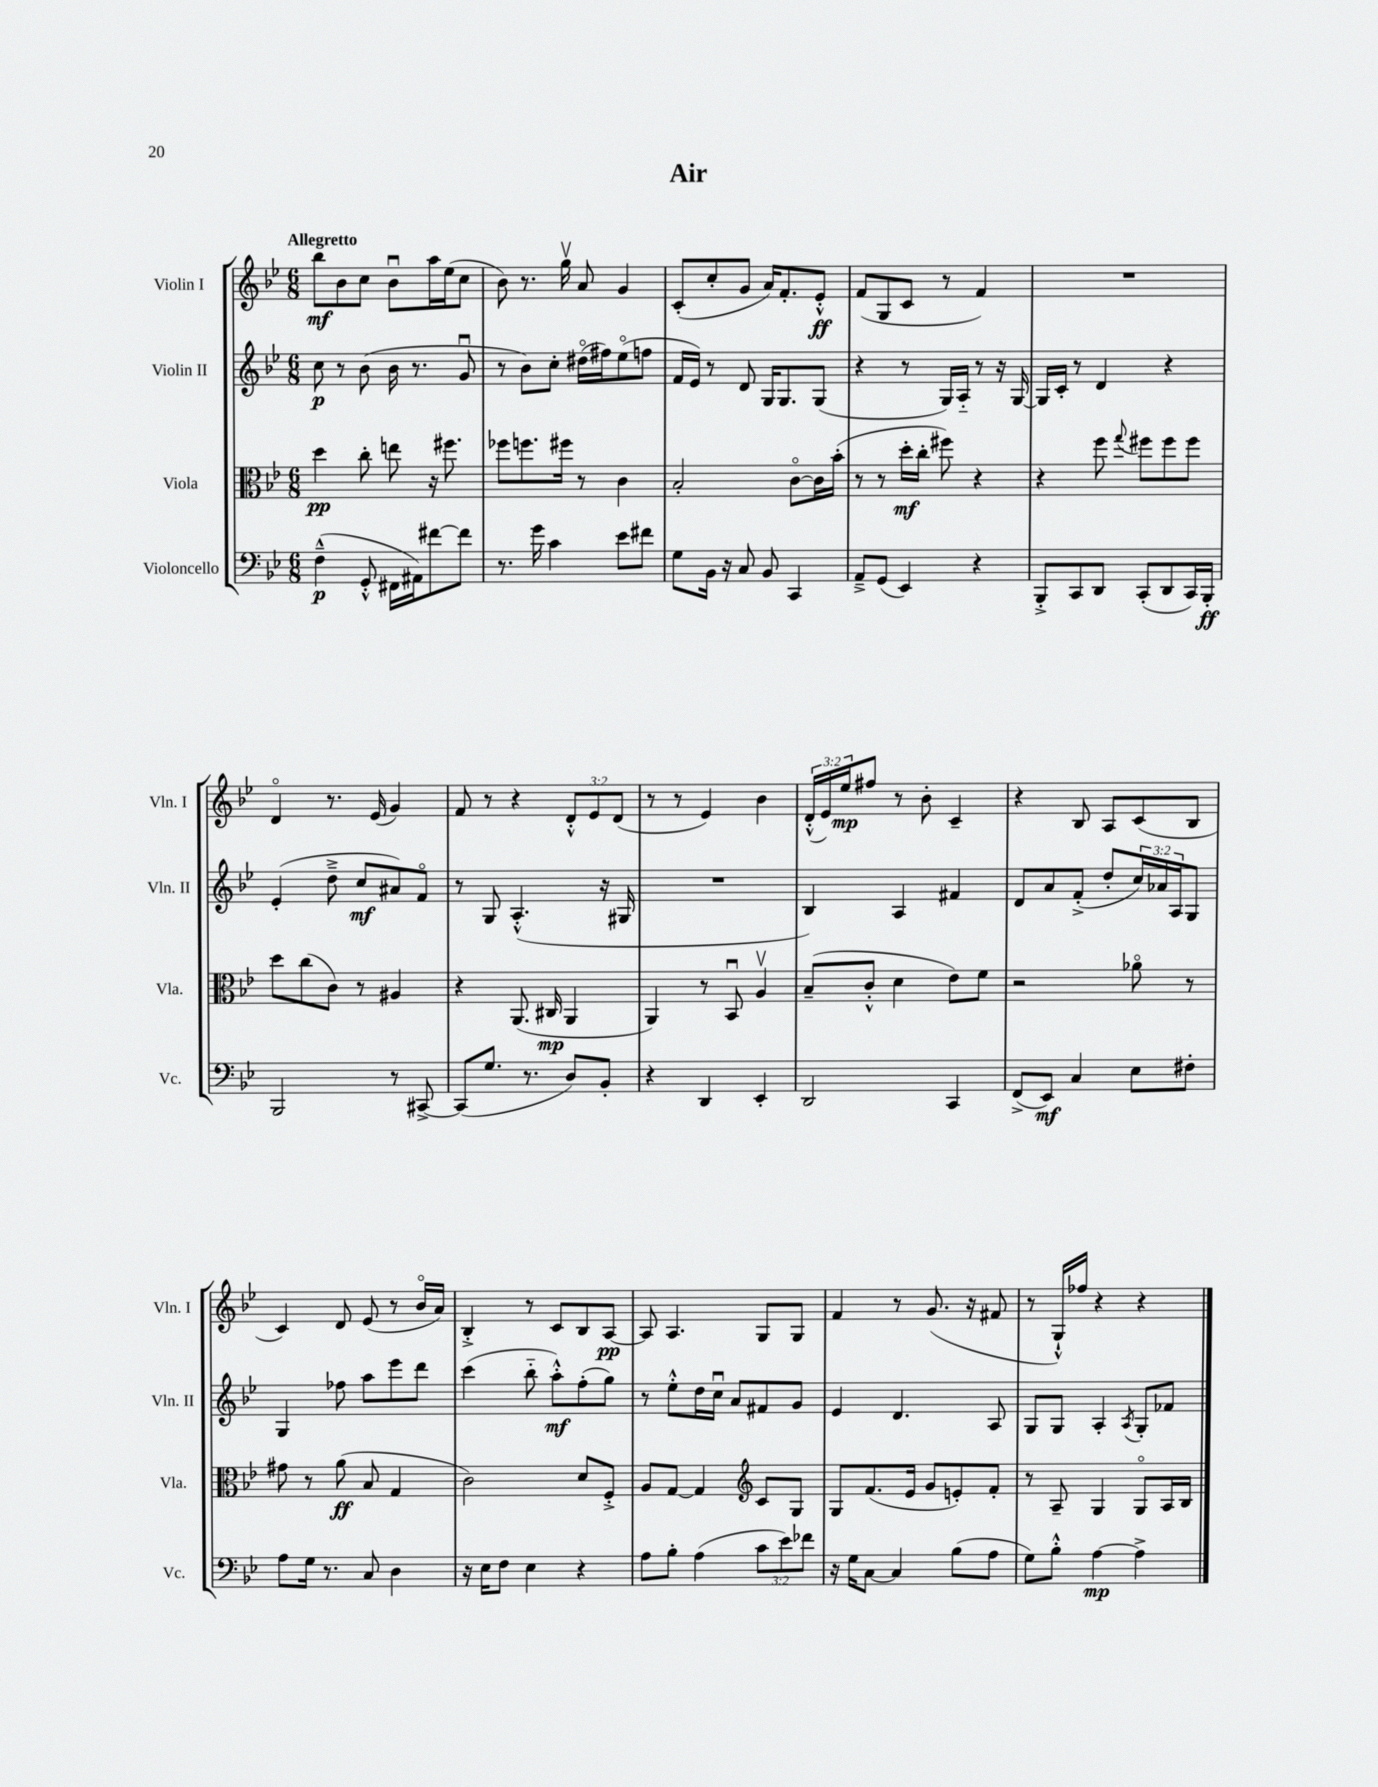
\header { title = "Air" }
<<
\new StaffGroup <<
\new Staff = "s0" \with { instrumentName = "Violin I" shortInstrumentName = "Vln. I" } {
    \clef treble \key bes \major \numericTimeSignature \time 6/8 \override Staff.TupletNumber.text = #tuplet-number::calc-fraction-text \tempo "Allegretto"
    bes''8\mf bes'8 c''8 bes'8\downbow a''16 ees''16( c''8 |
    bes'8) r8. g''16\upbow a'8 g'4 |
    c'8-.( c''8-. g'8 a'16) f'8.-. ees'8-.-^\ff |
    f'8( g8 c'8 r8 f'4) |
    R2. |
    d'4\flageolet r8. ees'16( g'4) |
    f'8 r8 r4 \tuplet 3/2 { d'8-.-^ ees'8 d'8( } |
    r8 r8 ees'4) bes'4 |
    \tuplet 3/2 { d'16-.-^( ees'16) ees''16\mp } fis''8 r8 bes'8-. c'4-- |
    r4 bes8 a8 c'8( bes8 |
    c'4) d'8 ees'8( r8 bes'16\flageolet a'16) |
    bes4-.-> r8 c'8 bes8 a8~\pp |
    a8 a4. g8 g8 |
    f'4 r8 g'8.( r16 fis'8 |
    r8 g16-!-^) fes''16 r4 r4 \bar "|." |
}
\new Staff = "s1" \with { instrumentName = "Violin II" shortInstrumentName = "Vln. II" } {
    \clef treble \key bes \major \numericTimeSignature \time 6/8 \override Staff.TupletNumber.text = #tuplet-number::calc-fraction-text
    c''8\p r8 bes'8( bes'16 r8. g'8\downbow |
    r8 bes'8) c''8-. dis''16\flageolet( fis''16) ees''8\flageolet( f''8 |
    f'16 ees'16) r8 d'8 g16 g8. g8( |
    r4 r8 g16) a16-_ r8 r16 g16~ |
    g16 c'16-. r8 d'4 r4 |
    ees'4-.( d''8---> c''8\mf ais'8) f'8\flageolet |
    r8 g8 a4.-.-^( r16 gis16 |
    R2. |
    bes4) a4 fis'4 |
    d'8 a'8 f'8-.->( d''8-. \tuplet 3/2 { c''16) aes'16 a16 } g8 |
    g4 fes''8 a''8 ees'''8 d'''8 |
    c'''4( bes''8-_ a''8-.-^\mf) f''8-.( g''8) |
    r8 ees''8-.-^ d''16 c''16\downbow a'8 fis'8 g'8 |
    ees'4 d'4. a8 |
    g8 g8 a4-. \acciaccatura { a8 } g8-. fes'8 \bar "|." |
}
\new Staff = "s2" \with { instrumentName = "Viola" shortInstrumentName = "Vla." } {
    \clef alto \key bes \major \numericTimeSignature \time 6/8
    d''4\pp c''8-. e''8 r16 fis''8. |
    fes''8 f''8. fis''16 r8 c'4 |
    bes2-. c'8~\flageolet c'16 bes'16-.( |
    r8 r8 d''16-.\mf c''16-. fis''8) r4 |
    r4 f''8 \appoggiatura { g''8 } fis''8 fis''8 fis''8 |
    d''8 c''8( c'8) r8 ais4 |
    r4 a,8.( cis16\mp a,4 |
    a,4) r8 bes,8\downbow a4\upbow |
    bes8--( c'8-.-^ d'4 ees'8) f'8 |
    r2 aes'8\flageolet r8 |
    gis'8 r8 a'8\ff( bes8 g4 |
    c'2) d'8 f8-.-> |
    a8 g8~ g4 \clef treble c'8 g8 |
    g8 f'8.( ees'16 g'8 e'8-.) f'8-. |
    r8 a8-- g4 g8\flageolet a16 bes16 \bar "|." |
}
\new Staff = "s3" \with { instrumentName = "Violoncello" shortInstrumentName = "Vc." } {
    \clef bass \key bes \major \numericTimeSignature \time 6/8 \override Staff.TupletNumber.text = #tuplet-number::calc-fraction-text
    f4---^\p( g,8-.-^ fis,16 ais,16) fis'8~ fis'8 |
    r8. g'16 c'4 ees'8 fis'8 |
    g8 bes,16 r16 c8 bes,8 c,4 |
    a,8---> g,8( ees,4) r4 |
    bes,,8-.-> c,8 d,8 c,8-.( d,8 c,16) bes,,16-.\ff |
    bes,,2 r8 cis,8~-> |
    cis,8( g8. r8. d8) bes,8-. |
    r4 d,4 ees,4-. |
    d,2 c,4 |
    f,8->( ees,8\mf) c4 ees8 fis8-. |
    a8 g16 r8. c8 d4 |
    r16 ees16 f8 ees4 r4 |
    a8 bes8-. a4( \tuplet 3/2 { c'8 ees'8) fes'8 } |
    r16 g16 c8~ c4 bes8( a8 |
    g8) bes8-.-^ a4~\mp a4-> \bar "|." |
}
>>
>>
\layout { \context { \Score \remove "Bar_number_engraver" } }
